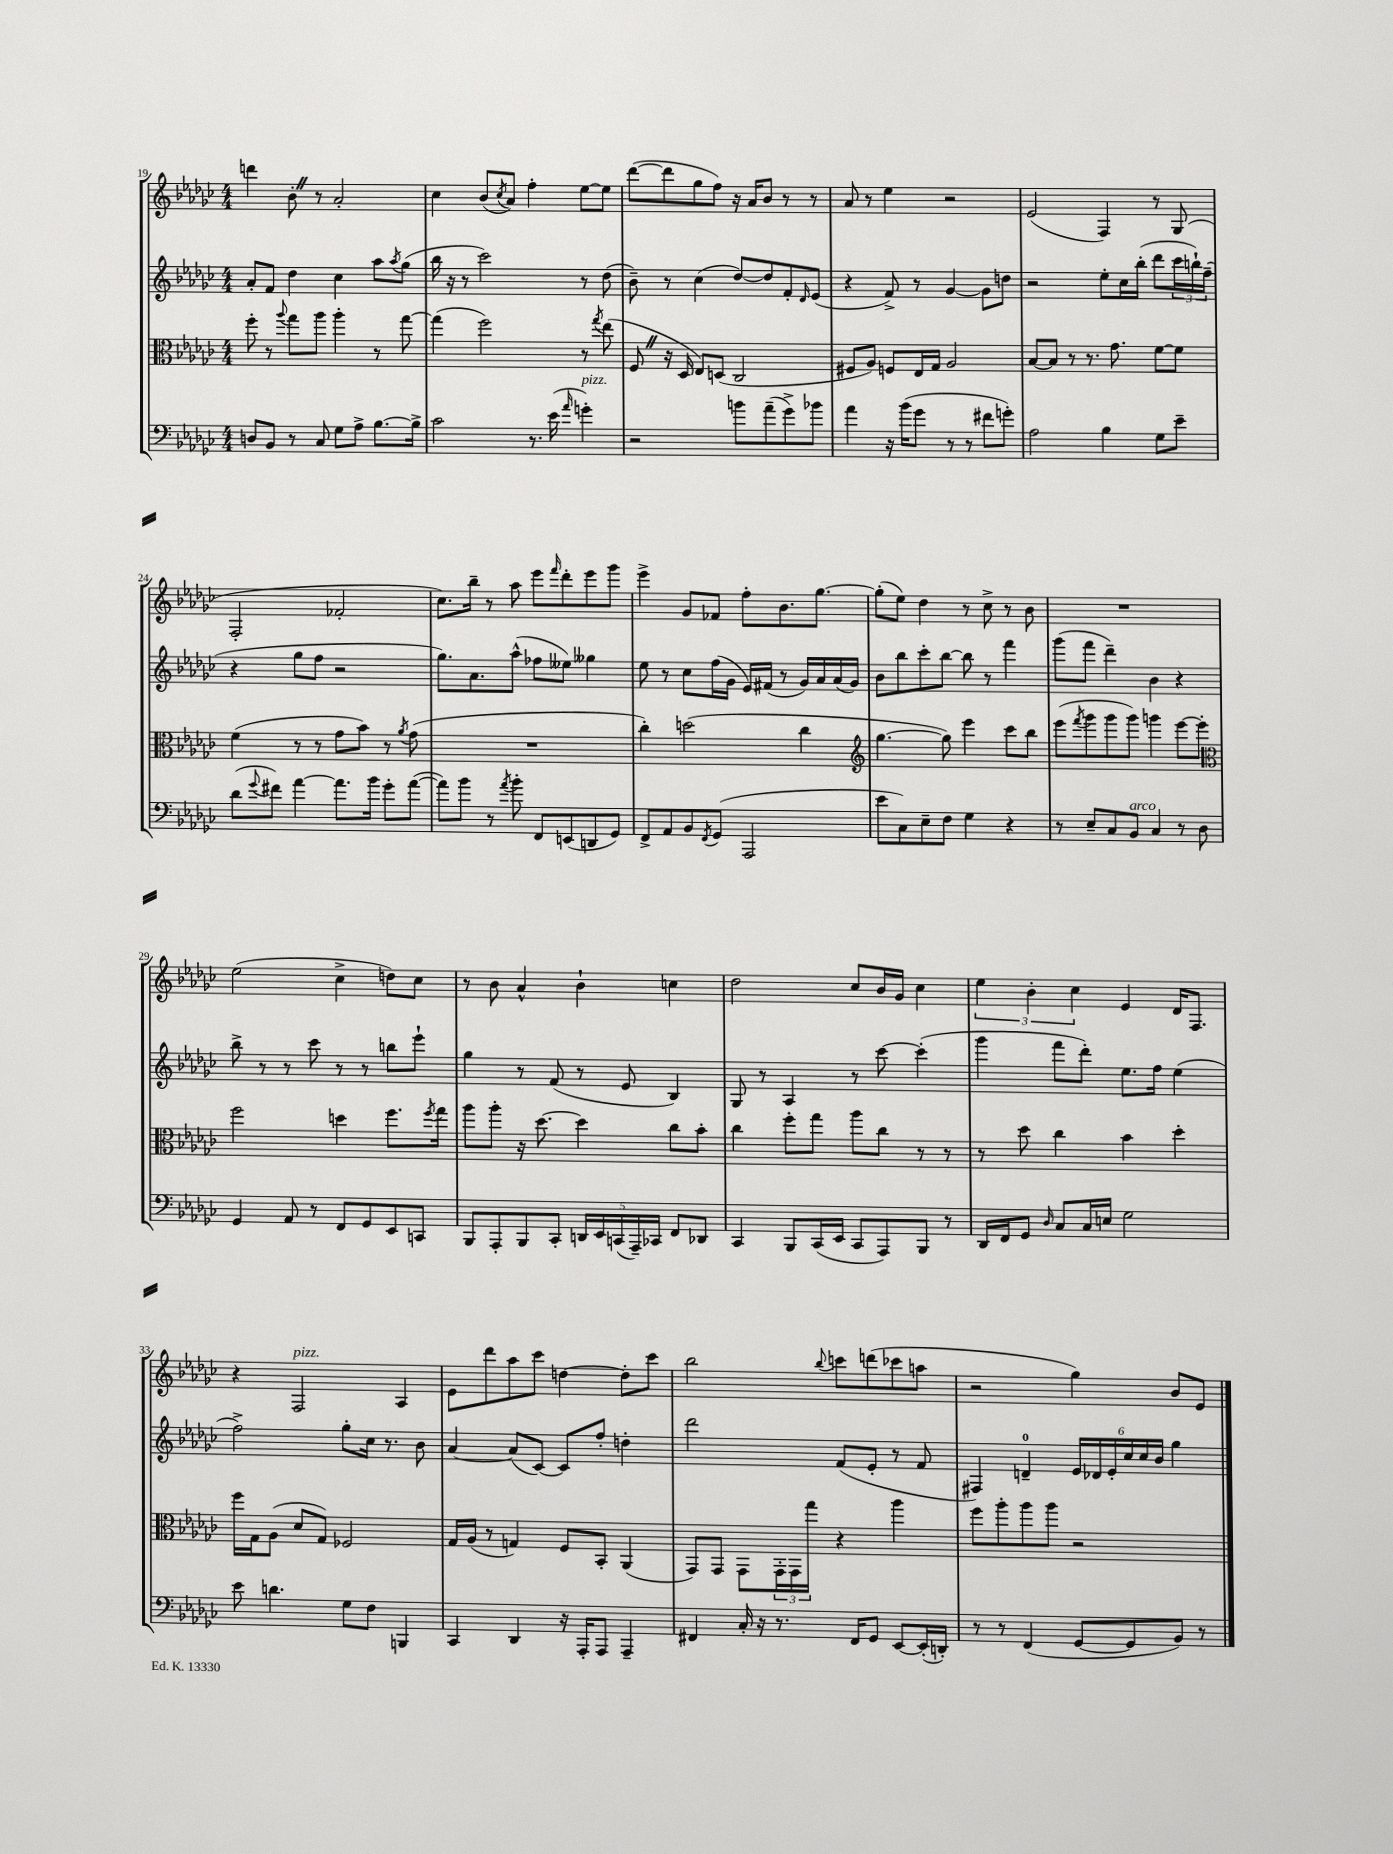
<<
\new StaffGroup <<
\new Staff = "s0" {
    \clef treble \key ges \major \numericTimeSignature \time 4/4
    d'''4 bes'8-. \once \override BreathingSign.text = \markup { \musicglyph "scripts.caesura.straight" } \breathe r8 aes'2-. |
    ces''4 bes'8( \acciaccatura { ces''8 } aes'8) f''4-. ees''8~ ees''8 |
    des'''8~( des'''8 ges''8 f''8) r16 aes'16 bes'8 r8 r8 |
    aes'8 r8 ees''4 r2 |
    ees'2( f4) r8 ges8( |
    f2-. fes'2-. |
    ces''8.) bes''16-- r8 aes''8 ees'''8 \grace { f'''16 } des'''8-. ees'''8 ges'''8 |
    ees'''4-> ges'8 fes'8 f''8-. bes'8. ges''8.~ |
    ges''8-.( ees''8) des''4 r8 ces''8-> r8 bes'8 |
    R1 |
    ees''2( ces''4-> d''8) ces''8 |
    r8 bes'8 aes'4-^ bes'4-! c''4 |
    des''2 ces''8 bes'16 ges'16 ces''4 |
    \tuplet 3/2 { ees''4 bes'4-. ces''4 } ees'4 des'16 f8. |
    r4 f2^\markup { \italic "pizz." } aes4 |
    ees'8 des'''8 aes''8 ces'''8 d''4~ d''8-. ces'''8 |
    bes''2 \appoggiatura { bes''8 } c'''8 d'''8( ces'''8 a''8 |
    r2 ges''4) bes'8 ees'8 \bar "|." |
}
\new Staff = "s1" {
    \clef treble \key ges \major \numericTimeSignature \time 4/4
    aes'8-. f'8 des''4 ces''4 aes''8 \acciaccatura { aes''8 } ges''8( |
    bes''16 r16 r8 ces'''2) r8 des''8( |
    bes'8--) r8 ces''4( des''8~) des''8 f'8-. \grace { des'16 } ees'8( |
    r4 f'8->) r8 ges'4~ ges'8 d''8 |
    r2 ees''8-. ces''16 bes''16-.( des'''8 \tuplet 3/2 { ces'''16 b''16-!) f''16--( } |
    r4 ges''8 f''8 r2 |
    ges''8.) aes'8. aes''8-^( fes''8 eeses''8) geses''4 |
    ees''8 r8 ces''8 f''16( ges'16 ees'16) fis'16( r8 ges'16) aes'16 aes'16( ges'16) |
    bes'8 bes''8 ces'''8-. bes''8~ bes''8 r8 f'''4 |
    ges'''8( f'''8 des'''4--) bes'4 r4 |
    bes''8-> r8 r8 ces'''8 r8 r8 b''8 ees'''8-! |
    ges''4 r8 f'8( r8 ees'8 bes4) |
    ges8 r8 aes4 r8 ces'''8~ ces'''4-.( |
    ges'''4 f'''8 des'''8-.) ees''8. f''16 ees''4( |
    f''2->) ges''8-. ces''16 r8. bes'8 |
    aes'4~ aes'8( ces'8~) ces'8 f''8-. d''4-. |
    des'''2 f'8( ees'8-. r8 f'8 |
    fis4) d'4-0-- \tuplet 6/4 { ees'16 des'16 ees'16-. ces''16 ces''16 bes'16 } ges''4 \bar "|." |
}
\new Staff = "s2" {
    \clef alto \key ges \major \numericTimeSignature \time 4/4
    f''8-. r8 \appoggiatura { aes''8 } ges''8 aes''8 aes''4-. r8 ges''8~ |
    ges''4( f''2) r8 \acciaccatura { ges''8 } ees''8( |
    f8 \once \override BreathingSign.text = \markup { \musicglyph "scripts.caesura.straight" } \breathe r16 des16 ees8) d8( ces2 |
    fis8 aes8) f8 ees16 ges16 aes2 |
    bes8~ bes8 r8 r8. ges'8. f'8~ f'8 |
    f'4( r8 r8 ges'8 bes'8) r8 \acciaccatura { aes'8 } ges'8( |
    R1 |
    ces''4-.) d''2( ces''4 |
    \clef treble ges''4.~ ges''8) ees'''4 ces'''8 bes''8 |
    ees'''8( \acciaccatura { f'''8 } ges'''8 ges'''8 ges'''8) g'''4 ees'''8~ ees'''8-. |
    \clef alto f''2 d''4 f''8. \acciaccatura { f''8 } ges''16 |
    aes''8 aes''8-. r16 des''8.~ des''4 ces''8 bes'8-. |
    ces''4 f''8-. ges''8 aes''8 ces''8 r8 r8 |
    r8 des''8 ces''4 bes'4 des''4-. |
    f''16 ges16 aes8( des'8 ges8) fes2 |
    ges16 aes16( r8 g4) f8 bes,8-. aes,4( |
    ges,8) ges,8 ges,8 \tuplet 3/2 { ges,16-. ges,16 ges''16 } r4 aes''4 |
    f''8 aes''8-. aes''8 aes''8 r2 \bar "|." |
}
\new Staff = "s3" {
    \clef bass \key ges \major \numericTimeSignature \time 4/4
    d8 bes,8 r8 ces8 ges8 aes8-> bes8.~ bes16-> |
    ces'2 r8. ees'16( \grace { aes'16 } g'4-.^\markup { \italic "pizz." }) |
    r2 b'8 aes'8--( ges'8->) bes'8 |
    aes'4 r16 bes'16( ges'8 r8 r8 fis'8 g'8-.) |
    aes2 bes4 ges8 ees'8-- |
    des'8( \appoggiatura { ges'8 } fis'8) aes'4~ aes'8. bes'16 ges'8-. aes'8~( |
    aes'8) bes'8 r8 \acciaccatura { aes'8 } bes'8-. f,8 e,8( d,8 ges,8) |
    f,8-> aes,8 bes,8 \acciaccatura { f,8 } ges,8( aes,,2 |
    ees'8 ces8) ees8-- f8 ges4 r4 |
    r8 ees8-- ces8 bes,8^\markup { \italic "arco" } ces4 r8 des8 |
    ges,4 aes,8 r8 f,8 ges,8 ees,8 c,8 |
    bes,,8 aes,,8-. bes,,8 ces,8-. \tuplet 5/4 { d,16 ees,16 c,16( aes,,16--) ces,16 } f,8 des,8 |
    ces,4 bes,,8 ces,16( ees,16 ces,8 aes,,8) bes,,8 r8 |
    des,16 f,16 ges,8 \grace { des16 } ces8 ces16 e16 ges2 |
    ees'8 d'4. ges8 f8 b,,4 |
    ces,4 des,4 r16 aes,,16-. aes,,8 aes,,4-- |
    fis,4 ces16-. r16 r8. fis,16 ges,8 ees,8~ ees,16-.( d,16-.) |
    r8 r8 f,4( ges,8~ ges,8 bes,8) r8 \bar "|." |
}
>>
>>
\layout { \context { \Score currentBarNumber = #19 } }
